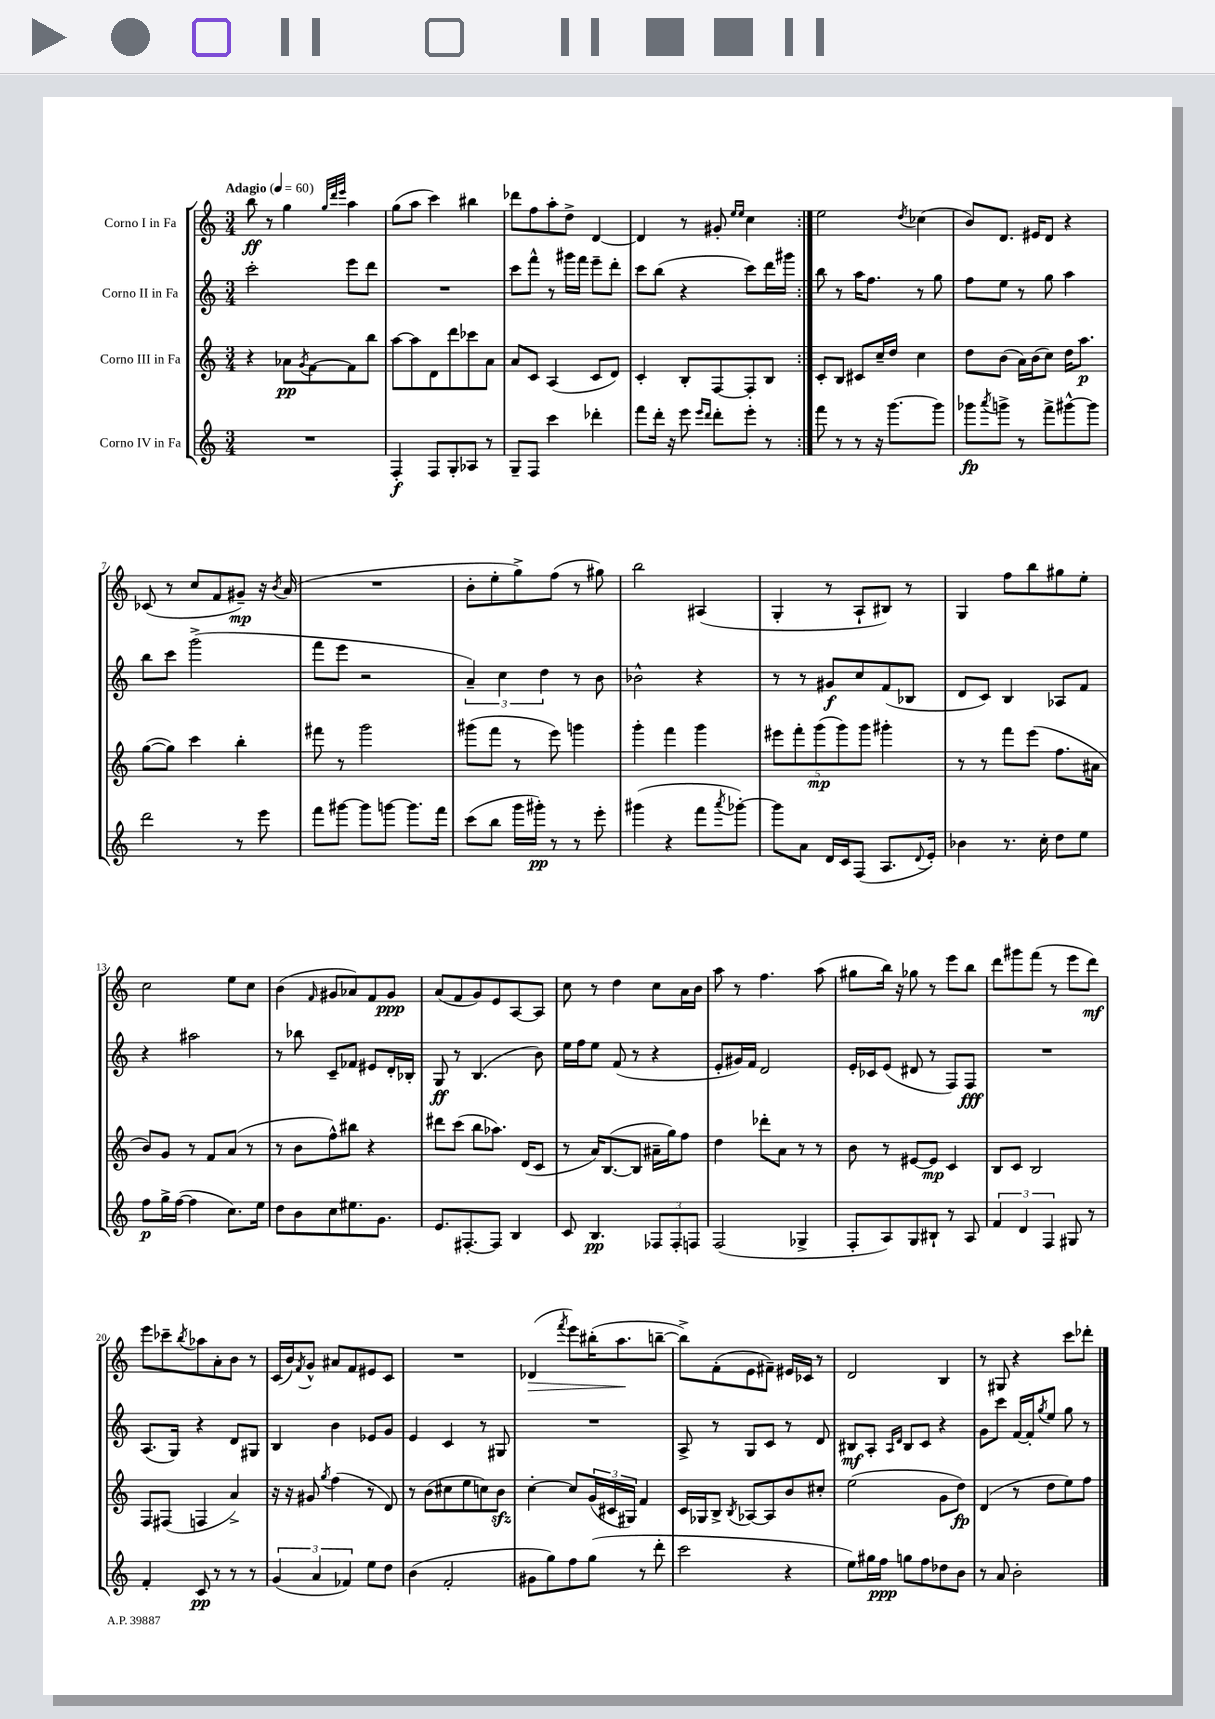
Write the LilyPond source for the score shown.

<<
\new StaffGroup <<
\new Staff = "s0" \with { instrumentName = "Corno I in Fa" } {
    \clef treble \key c \major \numericTimeSignature \time 3/4 \tempo "Adagio" 4 = 60
    \repeat volta 2 { b''8\ff r8 g''4 \grace { g''32 d'''32 e'''32 } a''4 |
    g''8( a''8 c'''4) bis''4 |
    des'''8 f''8 a''8-. d''8-> d'4~ |
    d'4 r8 gis'8-. \grace { e''16 e''16 } c''4 | }
    e''2 \acciaccatura { d''8 } ces''4( |
    b'8) d'8. eis'16 d'8 r4 |
    ces'8( r8 c''8 f'8 gis'8--\mp) r16 \acciaccatura { b'8 } a'16( |
    R2. |
    b'8-. e''8-. g''8->) f''8( r8 gis''8) |
    b''2 ais4( |
    g4-. r8 a8-! bis8) r8 |
    g4 f''8 b''8 gis''8 e''8-. |
    c''2 e''8 c''8 |
    b'4( \grace { f'16 } gis'8 aes'8) f'8 gis'8\ppp |
    a'8( f'8 g'8) e'8 a8~ a8 |
    c''8 r8 d''4 c''8 a'16 b'16 |
    a''8 r8 f''4. a''8( |
    gis''8 b''16) r16 ges''8 r8 e'''8 b''8 |
    d'''8 gis'''8 f'''8( r8 e'''8 d'''8\mf) |
    e'''8 ces'''8-- \acciaccatura { b''8 } aes''8 a'8-. b'8 r8 |
    c'16( b'16) \acciaccatura { f'8 } g'8-^ ais'8 f'8 eis'8 c'8 |
    R2. |
    des'4\>( \acciaccatura { f'''8 } e'''8) bis''16-.( a''8.\! b''8~-- |
    b''8->) f'8-.( e'8 fis'8--) eis'16 ces'16 r8 |
    d'2 b4 |
    r8 gis8 r4 c'''8 des'''8-. \bar "|." |
}
\new Staff = "s1" \with { instrumentName = "Corno II in Fa" } {
    \clef treble \key c \major \numericTimeSignature \time 3/4
    \repeat volta 2 { c'''2-. e'''8 d'''8 |
    R2. |
    c'''8 f'''8-^ r8 gis'''16 f'''16 e'''8-- d'''8-. |
    c'''8 b''8( r4 c'''8) d'''16 gis'''16 | }
    b''8 r8 a''16 f''8. r8 g''8 |
    f''8 e''8 r8 g''8 a''4 |
    b''8 c'''8 g'''2->( |
    f'''8 e'''8 r2 |
    \tuplet 3/2 { a'4--) c''4 d''4 } r8 b'8 |
    bes'2-^ r4 |
    r8 r8 gis'8\f c''8 f'8( bes8 |
    d'8 c'8) b4 aes8 f'8 |
    r4 ais''2 |
    r8 bes''8 c'8-- fes'8 eis'8 d'16-. bes16-. |
    g8\ff r8 b4.( b'8) |
    e''16 f''16 e''8 f'8( r8 r4 |
    e'8-. gis'16) f'16 d'2 |
    e'16-. ces'16 e'8( dis'8 r8 f8) f8\fff |
    R2. |
    a8.( g16) r4 d'8 gis8 |
    b4 b'4 ees'8 g'8 |
    e'4 c'4 r8 gis8 |
    R2. |
    a8-> r8 g8 c'8 r8 d'8 |
    bis8\mf a8-. \grace { a16 d'16 } bis8 c'8 r4 |
    g'8 c'''8 f'16~ f'16-. \acciaccatura { g''8 } e''8 g''8 r8 \bar "|." |
}
\new Staff = "s2" \with { instrumentName = "Corno III in Fa" } {
    \clef treble \key c \major \numericTimeSignature \time 3/4
    \repeat volta 2 { r4 aes'8\pp \acciaccatura { g'8 } f'8~ f'8 b''8 |
    a''8~ a''8 d'8 d'''8 ces'''8 a'8 |
    a'8 c'8 a4( c'8 d'8) |
    c'4-. b8-. f8~ f8-. b8 | }
    c'8-. b8 cis'8 c''16-- d''16 c''4 |
    d''8 b'8( a'16) b'16( c''8) d''16 a''8.\p |
    g''8~( g''8) c'''4 b''4-. |
    fis'''8 r8 g'''2 |
    gis'''8( f'''8 r8 e'''8) g'''4 |
    g'''4-. f'''4 g'''4 |
    \tuplet 5/4 { eis'''8 f'''8-. g'''8\mp( g'''8) g'''8 } gis'''4-. |
    r8 r8 f'''8 e'''8( f''8. ais'16 |
    b'8) g'8 r8 f'8 a'8( r8 |
    r8 b'8 f''8-^) bis''8 r4 |
    dis'''8 c'''8( b''8 aes''8.) d'16( c'8 |
    r8 a'16) b8.~( b8 ais'16-- g''16) f''8 |
    d''4 des'''8-. a'8 r8 r8 |
    b'8 r8 eis'8~ eis'8\mp c'4 |
    b8 c'8 b2 |
    f8 fis8( f4 a'4->) |
    r16 r16 gis'8 \acciaccatura { g''8 } f''4( r8 d'8) |
    r8 b'8( cis''8 e''8 c''8) b'8\sfz |
    c''4~-. c''8 \tuplet 3/2 { g'16( cis'16 gis16) } f'4 |
    c'16 ges16 b8-> \acciaccatura { b8 } aes8~ aes8 b'8 cis''8-. |
    e''2( g'8 d''8\fp) |
    d'4( r8 d''8 e''8) f''8 \bar "|." |
}
\new Staff = "s3" \with { instrumentName = "Corno IV in Fa" } {
    \clef treble \key c \major \numericTimeSignature \time 3/4
    \repeat volta 2 { R2. |
    f4-.\f f8 g8-. aes8 r8 |
    g8-- f8 c'''4 des'''4-. |
    f'''8 d'''16-. r16 e'''8 \grace { e'''16 d'''16 } d'''8-. e'''8-. r8 | }
    f'''8 r8 r8 r16 g'''8.~ g'''8 |
    ges'''8\fp \acciaccatura { a'''8 } g'''8-> r8 f'''8-> gis'''8~-^ gis'''8 |
    d'''2 r8 e'''8 |
    f'''8 gis'''8~ gis'''8 g'''8~ g'''8. f'''16 |
    c'''8( b''8 g'''16 gis'''16-.\pp) r8 r8 e'''8-. |
    gis'''4( r4 f'''8 \acciaccatura { a'''8 } ges'''8~-.) |
    ges'''8 a'8 d'16 c'16 f8( a8. \appoggiatura { d'8 } e'16-.) |
    bes'4 r8. c''16-. d''8 e''8 |
    f''8\p g''16-> f''16~( f''4 c''8.) e''16 |
    d''8 b'8 c''8 eis''8. g'8. |
    e'8. fis8.~-. fis8 b4 |
    c'8 b4.\pp \tuplet 3/2 { fes8 fes8-. f8 } |
    f2( ges4-> |
    f8-. a8) g8 bis8-! r8 a8 |
    \tuplet 3/2 { f'4 d'4 f4 } gis8 r8 |
    f'4-. c'8\pp r8 r8 r8 |
    \tuplet 3/2 { g'4( a'4 fes'4) } e''8 d''8 |
    b'4( f'2-. |
    gis'8 g''8) f''8 g''8( r8 d'''8-. |
    c'''2 r4 |
    e''8) gis''16 f''16\ppp g''8 f''8 des''8 b'8 |
    r8 a'8 b'2-. \bar "|." |
}
>>
>>
